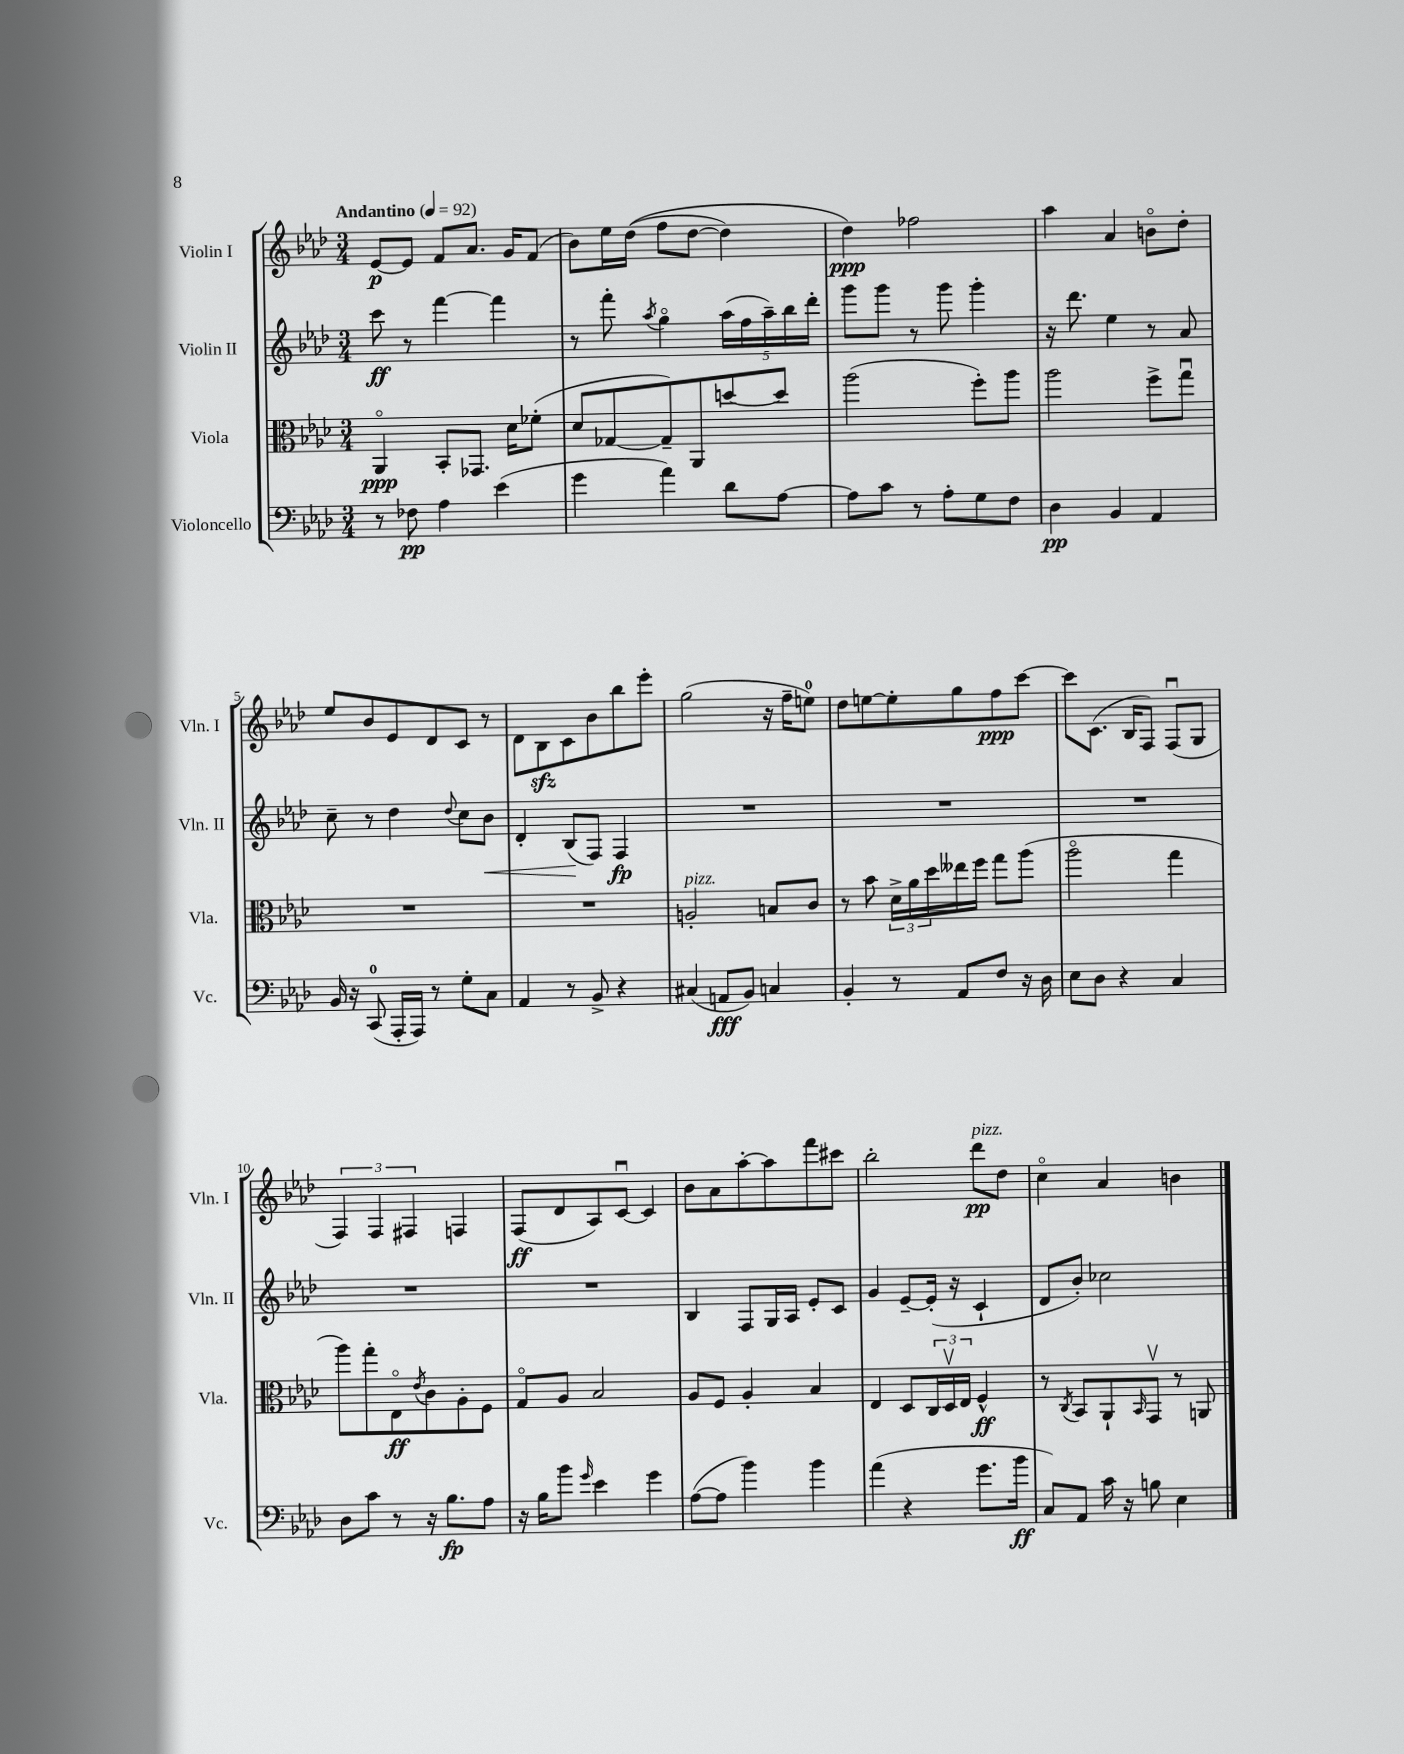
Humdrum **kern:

**kern	**dynam	**kern	**dynam	**kern	**dynam	**kern	**dynam
*part4	*part4	*part3	*part3	*part2	*part2	*part1	*part1
*staff4	*staff4	*staff3	*staff3	*staff2	*staff2	*staff1	*staff1
*I"Violoncello	*	*I"Viola	*	*I"Violin II	*	*I"Violin I	*
*I'Vc.	*	*I'Vla.	*	*I'Vln. II	*	*I'Vln. I	*
*clefF4	*	*clefC3	*	*clefG2	*	*clefG2	*
*k[b-e-a-d-]	*	*k[b-e-a-d-]	*	*k[b-e-a-d-]	*	*k[b-e-a-d-]	*
*M3/4	*	*M3/4	*	*M3/4	*	*M3/4	*
*MM92	*	*MM92	*	*MM92	*	*MM92	*
=1	=1	=1	=1	=1	=1	=1	=1
!	!	!	!	!	!	!LO:TX:a:B:t=Andantino	!
8r	.	4AA-/	ppp	8ccc\	ff	[8e-/L	p
8F-X\	pp	.	.	8r	.	8e-/J]	.
4A-\	.	8BB-'/L	.	[4fff\	.	8f/L	.
.	.	8.GG-X/J	.	.	.	8.a-/J	.
(4e-\	.	.	.	4fff\]	.	.	.
.	.	16d-\KL	.	.	.	16g/KL	.
.	.	(8f-X'\J	.	.	.	(8f/J	.
=2	=2	=2	=2	=2	=2	=2	=2
4g\	.	8d-/L	.	8r	.	8b-\L)	.
.	.	[8G-X/	.	8fff'\	.	16ee-\L	.
.	.	.	.	.	.	((16dd-\JJ	.
.	.	.	.	8qaa-/	.	.	.
4a-\)	.	8G-~/])	.	4gg\	.	8ff\L	.
.	.	8AA-/	.	.	.	[8dd-\J	.
8d-\L	.	[8ddn/	.	(20aa-\LL	.	4dd-\])	.
.	.	.	.	20ff\	.	.	.
.	.	.	.	20aa-~\)	.	.	.
[8A-\J	.	8dd/J]	.	.	.	.	.
.	.	.	.	20bb-\	.	.	.
.	.	.	.	20ddd-'\JJ	.	.	.
=3	=3	=3	=3	=3	=3	=3	=3
8A-\L]	.	(2aa-\	.	8ggg\L	.	4dd-\)	ppp
8c\J	.	.	.	8ggg\J	.	.	.
8r	.	.	.	8r	.	2ff-X\	.
8A-'\L	.	.	.	8ggg\	.	.	.
8G\	.	8ff'\L)	.	4ggg'\	.	.	.
8F\J	.	8aa-\J	.	.	.	.	.
=4	=4	=4	=4	=4	=4	=4	=4
4D-\	pp	2aa-\	.	16r	.	4aa-\	.
.	.	.	.	8.ddd-\	.	.	.
4BB-/	.	.	.	4ee-\	.	4a-/	.
4AA-/	.	8ff^\L	.	8r	.	8bn\L	.
.	.	8ggu\J	.	8a-/	.	8dd-'\J	.
!!LO:LB:g=z
=5	=5	=5	=5	=5	=5	=5	=5
16BB-/	.	2.r	.	8cc~\	.	8ee-/L	.
16r	.	.	.	.	.	.	.
(8CC/	.	.	.	8r	.	8b-/	.
16AAA-'/LL	.	.	.	4dd-\	.	8e-/	.
16AAA-/JJ)	.	.	.	.	.	.	.
8r	.	.	.	.	.	8d-/	.
.	.	.	.	8qqdd-/	.	.	.
8G'\L	.	.	.	8cc\L	.	8c/J	.
!	!	!	!	!	!LO:HP:b	!	!
8C\J	.	.	.	8b-\J	<	8r	.
=6	=6	=6	=6	=6	=6	=6	=6
4AA-/	.	2.r	.	4d-'/	.	8d-\L	.
.	.	.	.	.	.	8B-zz\	.
8r	.	.	.	(8B-/L	.	8c\	.
8BB-^/	.	.	.	8F/J)	[	8b-\	.
4r	.	.	.	4F/	fp	8bb-\	.
.	.	.	.	.	.	8eee-'\J	.
=7	=7	=7	=7	=7	=7	=7	=7
!	!	!LO:TX:a:i:t=pizz.	!	!	!	!	!
(4C#X/	.	2An'/	.	2.r	.	(2gg\	.
8AAn/L	fff	.	.	.	.	.	.
8BB-/J)	.	.	.	.	.	.	.
4Cn/	.	8Bn/L	.	.	.	16r	.
.	.	.	.	.	.	16ff~\KL	.
.	.	8c/J	.	.	.	8een\J)	.
=8	=8	=8	=8	=8	=8	=8	=8
4BB-'/	.	8r	.	2.r	.	8dd-\L	.
.	.	8b-\	.	.	.	[8een\	.
8r	.	24d-^\LL	.	.	.	8ee'\]	.
.	.	24a-\	.	.	.	.	.
.	.	24dd-\	.	.	.	.	.
8AA-/L	.	16ee--X\	.	.	.	8gg\	.
.	.	16ff\JJ	.	.	.	.	.
8F/J	.	8gg\L	.	.	.	8ff\	ppp
16r	.	(8aa-\J	.	.	.	[8ccc\J	.
16D-\	.	.	.	.	.	.	.
=9	=9	=9	=9	=9	=9	=9	=9
8E-\L	.	2aa-\	.	2.r	.	8ccc\L]	.
8D-\J	.	.	.	.	.	(8.c\J	.
4r	.	.	.	.	.	.	.
.	.	.	.	.	.	16B-/KL	.
.	.	.	.	.	.	8F/J)	.
4C/	.	4gg\	.	.	.	(8Fu/L	.
.	.	.	.	.	.	8G/J	.
!!LO:LB:g=z
=10	=10	=10	=10	=10	=10	=10	=10
8D-\L	.	8aa-\L)	.	2.r	.	6F/)	.
8c\J	.	8gg'\	.	.	.	.	.
.	.	.	.	.	.	6F/	.
8r	.	8E-\	ff	.	.	.	.
.	.	.	.	.	.	6F#X/	.
.	.	8qe-/	.	.	.	.	.
16r	.	8c\	.	.	.	.	.
8.B-\L	fp	.	.	.	.	.	.
.	.	8A-'\	.	.	.	4Fn/	.
8A-\J	.	8F\J	.	.	.	.	.
=11	=11	=11	=11	=11	=11	=11	=11
16r	.	8G/L	.	2.r	.	(8F/L	ff
16B-\KL	.	.	.	.	.	.	.
8b-\J	.	8A-/J	.	.	.	8d-/	.
16qqg/	.	.	.	.	.	.	.
4e-\	.	2B-/	.	.	.	8A-/)	.
.	.	.	.	.	.	[8cu/J	.
4g\	.	.	.	.	.	4c/]	.
=12	=12	=12	=12	=12	=12	=12	=12
([8A-\L	.	8A-/L	.	4B-/	.	8b-\L	.
8A-\J]	.	8F/J	.	.	.	8a-\	.
4b-\)	.	4A-'/	.	8F/L	.	[8aa-'\	.
.	.	.	.	16G/L	.	8aa-\]	.
.	.	.	.	16A-/JJ	.	.	.
4b-\	.	4B-/	.	8e-'/L	.	8fff\	.
.	.	.	.	8c/J	.	8ccc#X\J	.
=13	=13	=13	=13	=13	=13	=13	=13
(4a-\	.	4E-/	.	4g/	.	2bb-'\	.
4r	.	8D-/L	.	[8e-~/L	.	.	.
.	.	24C/L	.	(16e-'/Jk]	.	.	.
.	.	24D-v/	.	.	.	.	.
.	.	.	.	16r	.	.	.
.	.	24E-/JJ	.	.	.	.	.
!	!	!	!	!	!	!LO:TX:a:i:t=pizz.	!
8.g\L	.	4F^^/	ff	4c`/	.	8ddd-\L	pp
.	.	.	.	.	.	8dd-\J	.
16b-\Jk	ff	.	.	.	.	.	.
=14	=14	=14	=14	=14	=14	=14	=14
8C/L)	.	8r	.	8d-/L	.	4cc\	.
.	.	8qC/	.	.	.	.	.
8AA-/J	.	8BB-/L	.	8b-'/J)	.	.	.
16c\	.	8AA-`/	.	2cc-X\	.	4a-/	.
16r	.	.	.	.	.	.	.
.	.	16qqBB-/	.	.	.	.	.
8Bn\	.	8GGv/J	.	.	.	.	.
4E-\	.	8r	.	.	.	4bn\	.
.	.	8AAn/	.	.	.	.	.
==	==	==	==	==	==	==	==
*-	*-	*-	*-	*-	*-	*-	*-
